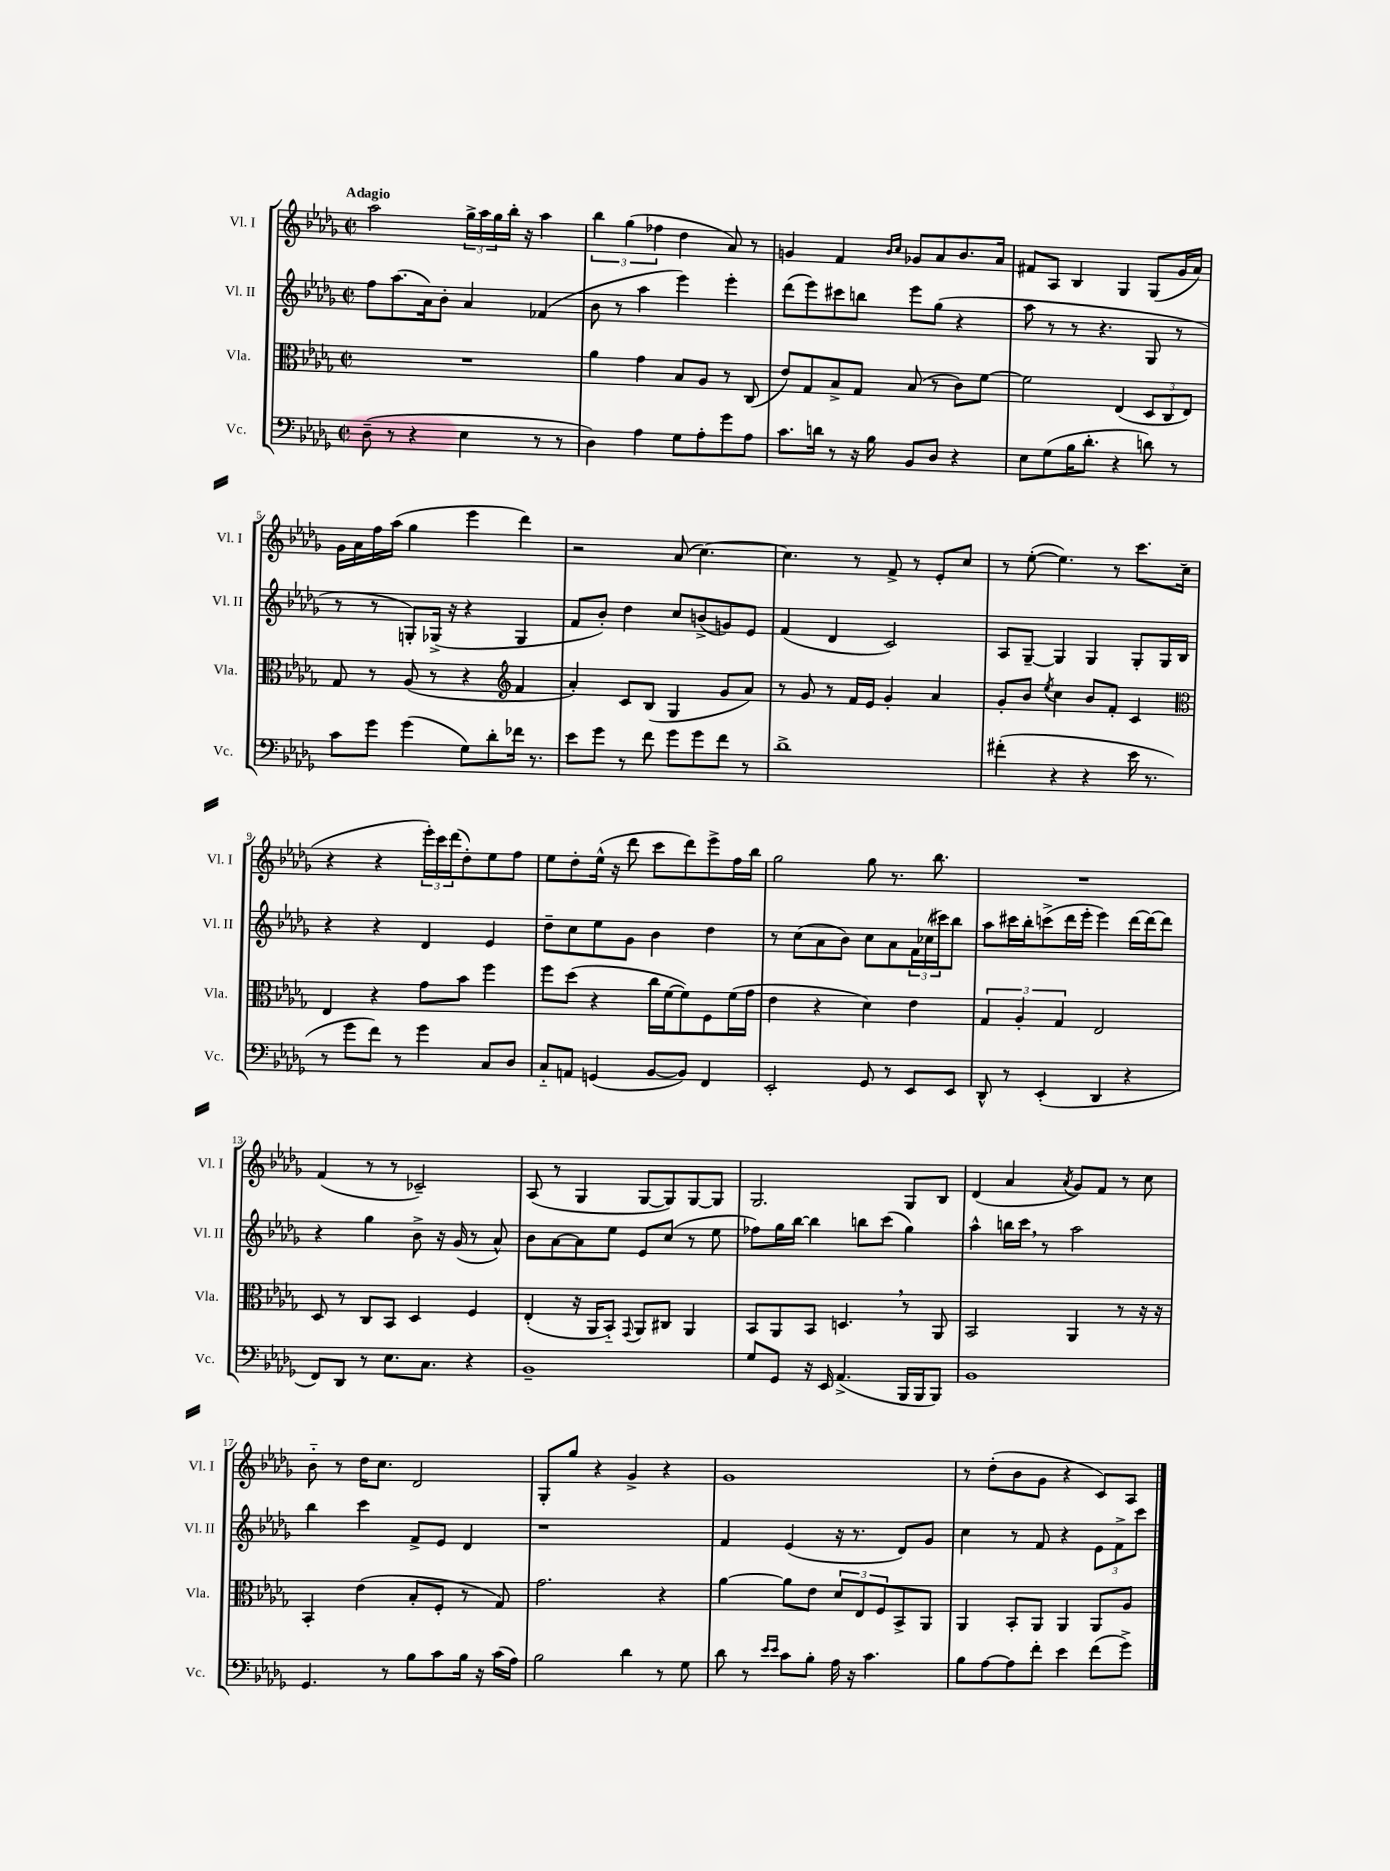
<<
\new StaffGroup <<
\new Staff = "s0" \with { instrumentName = "Vl. I" shortInstrumentName = "Vl. I" } {
    \clef treble \key des \major \defaultTimeSignature \time 2/2 \tempo "Adagio"
    aes''2 \tuplet 3/2 { ges''16-> aes''16 ges''16 } bes''16-. r16 aes''4 |
    \tuplet 3/2 { bes''4 ges''4( fes''4 } des''4 aes'8) r8 |
    g'4 f'4 \grace { bes'16 c''16 } ges'8 aes'8 bes'8. aes'16 |
    fis'8 aes8 bes4 ges4 ges8( ges'16 aes'16) |
    ges'16 aes'16 f''16 aes''16( ges''4 ees'''4 des'''4) |
    r2 aes'8( c''4.~) |
    c''4. r8 f'8-> r8 ees'8-. c''8 |
    r8 ees''8~-.( ees''4.) r8 c'''8. c''16( |
    r4 r4 \tuplet 3/2 { ees'''16-.) c'''16 des'''16( } des''8-.) ees''8 f''8 |
    ees''8 des''8-. ees''16-^( r16 des'''8 c'''8 des'''8) ees'''8-> f''16 bes''16 |
    ges''2 ges''8 r8. bes''8. |
    R1 |
    f'4( r8 r8 ces'2--) |
    aes8( r8 ges4 ges8~ ges8) ges8~ ges8 |
    ges2. ges8 bes8 |
    des'4( aes'4 \acciaccatura { aes'8 } ges'8) f'8 r8 c''8 |
    bes'8-_ r8 des''16 c''8. des'2 |
    ges8-. ges''8 r4 ges'4-> r4 |
    ges'1 |
    r8 des''8-.( bes'8 ges'8 r4 c'8) aes8 \bar "|." |
}
\new Staff = "s1" \with { instrumentName = "Vl. II" shortInstrumentName = "Vl. II" } {
    \clef treble \key des \major \defaultTimeSignature \time 2/2
    f''8 aes''8.( aes'16) bes'8-. aes'4 fes'4( |
    bes'8 r8 aes''4 ees'''4) ees'''4-. |
    des'''8( ees'''8) cis'''8 b''8 ees'''8 ges''8( r4 |
    aes''8 r8 r8 r4. ges8 r8 |
    r8 r8 g8-.) ges16->( r16 r4 ges4 |
    f'8 bes'8-.) des''4 c''8 b'8->( g'8) ees'8 |
    f'4( des'4 c'2) |
    aes8 ges8~-- ges4 ges4 ges8-. ges16 bes16 |
    r4 r4 des'4 ees'4 |
    des''8-- c''8 ees''8 ges'8 bes'4 des''4 |
    r8 c''8( aes'8 bes'8) c''8 aes'8 \tuplet 3/2 { f'16 ces''16( cis'''16) } bes''8 |
    aes''8 cis'''16 bes''16-. c'''8->( des'''16 ees'''16-. ees'''4) des'''16~ des'''16~ des'''8 |
    r4 ges''4 bes'8-> r16 ges'16( r8 aes'8-^) |
    bes'8 aes'8~ aes'8 ees''8 ees'8 c''8( r8 ees''8 |
    fes''8) ges''16 bes''16~ bes''4 b''8 c'''8( ges''4) |
    aes''4-^ b''16 c'''16 \breathe r8 aes''2 |
    bes''4 c'''4 f'8-> ees'8 des'4 |
    r1 |
    f'4 ees'4( r16 r8. des'8) ges'8 |
    c''4 r8 f'8 r4 \tuplet 3/2 { ees'8 f'8-> c'''8 } \bar "|." |
}
\new Staff = "s2" \with { instrumentName = "Vla." shortInstrumentName = "Vla." } {
    \clef alto \key des \major \defaultTimeSignature \time 2/2
    R1 |
    aes'4 ges'4 bes8 aes8 r8 c8( |
    ees'8) ges8 bes8-> ges8 bes8( r8 c'8) f'8~ |
    f'2 ees4( \tuplet 3/2 { des8 c8 ees8) } |
    ges8 r8 aes8( r8 r4 \clef treble f'4 |
    aes'4-.) c'8 bes8( ges4 ges'8 aes'8) |
    r8 ges'8 r8 f'16 ees'16 ges'4-. aes'4 |
    ges'8-. bes'8 \acciaccatura { ees''8 } c''4 bes'8 f'8-. c'4 |
    \clef alto ees4 r4 ges'8 bes'8 f''4 |
    f''8 des''8( r4 c''16 f'16~ f'8) f8 f'16( ges'16 |
    ees'4 r4 des'4) ees'4 |
    \tuplet 3/2 { ges4 aes4-. ges4 } ees2 |
    des8 r8 c8 bes,8 des4 f4 |
    ees4-.( r16 aes,16 bes,8-_) \appoggiatura { ges,8 } aes,8 cis8 aes,4 |
    bes,8 aes,8 bes,8 d4. \breathe r8 aes,8 |
    bes,2 aes,4 r8 r16 r16 |
    bes,4-. ees'4( bes8-. f8-. r8 ges8) |
    ges'2. r4 |
    aes'4~ aes'8 ees'8 \tuplet 3/2 { des'8 ees8 f8 } bes,8-> aes,8 |
    aes,4 bes,8-. aes,8 aes,4 aes,8 aes8 \bar "|." |
}
\new Staff = "s3" \with { instrumentName = "Vc." shortInstrumentName = "Vc." } {
    \clef bass \key des \major \defaultTimeSignature \time 2/2
    des8--( r8 r4 ees4 r8 r8 |
    des4) aes4 ges8 aes8-. ges'8 aes8 |
    c'8. d'16 r8 r16 bes16 bes,8 des8 r4 |
    ees8 ges8( bes16 des'8.-. r4 d'8) r8 |
    c'8 ges'8 ges'4( ges8) des'8-. fes'16 r8. |
    ees'8 ges'8 r8 f'8 ges'8 ges'8 f'8 r8 |
    des'1-> |
    fis'4-.( r4 r4 ees'16 r8. |
    r8 ges'8 f'8) r8 ges'4 c8 des8 |
    c8-_ a,8 g,4( bes,8~ bes,8) f,4 |
    ees,2-. ges,8 r8 ees,8 ees,8 |
    des,8-^ r8 ees,4-.( des,4 r4 |
    f,8) des,8 r8 ees8. c8. r4 |
    bes,1-- |
    ges8 ges,8 r16 ees,16 aes,4.->( bes,,16 bes,,16 bes,,8) |
    bes,1 |
    ges,4. r8 bes8 c'8 bes16 r16 c'16( aes16) |
    bes2 des'4 r8 ges8 |
    des'8 r8 \grace { ees'16 ees'16 } c'8 bes8-. aes16 r16 c'4. |
    bes8 aes8~ aes8 f'8-. ees'4 f'8( ges'8->) \bar "|." |
}
>>
>>
